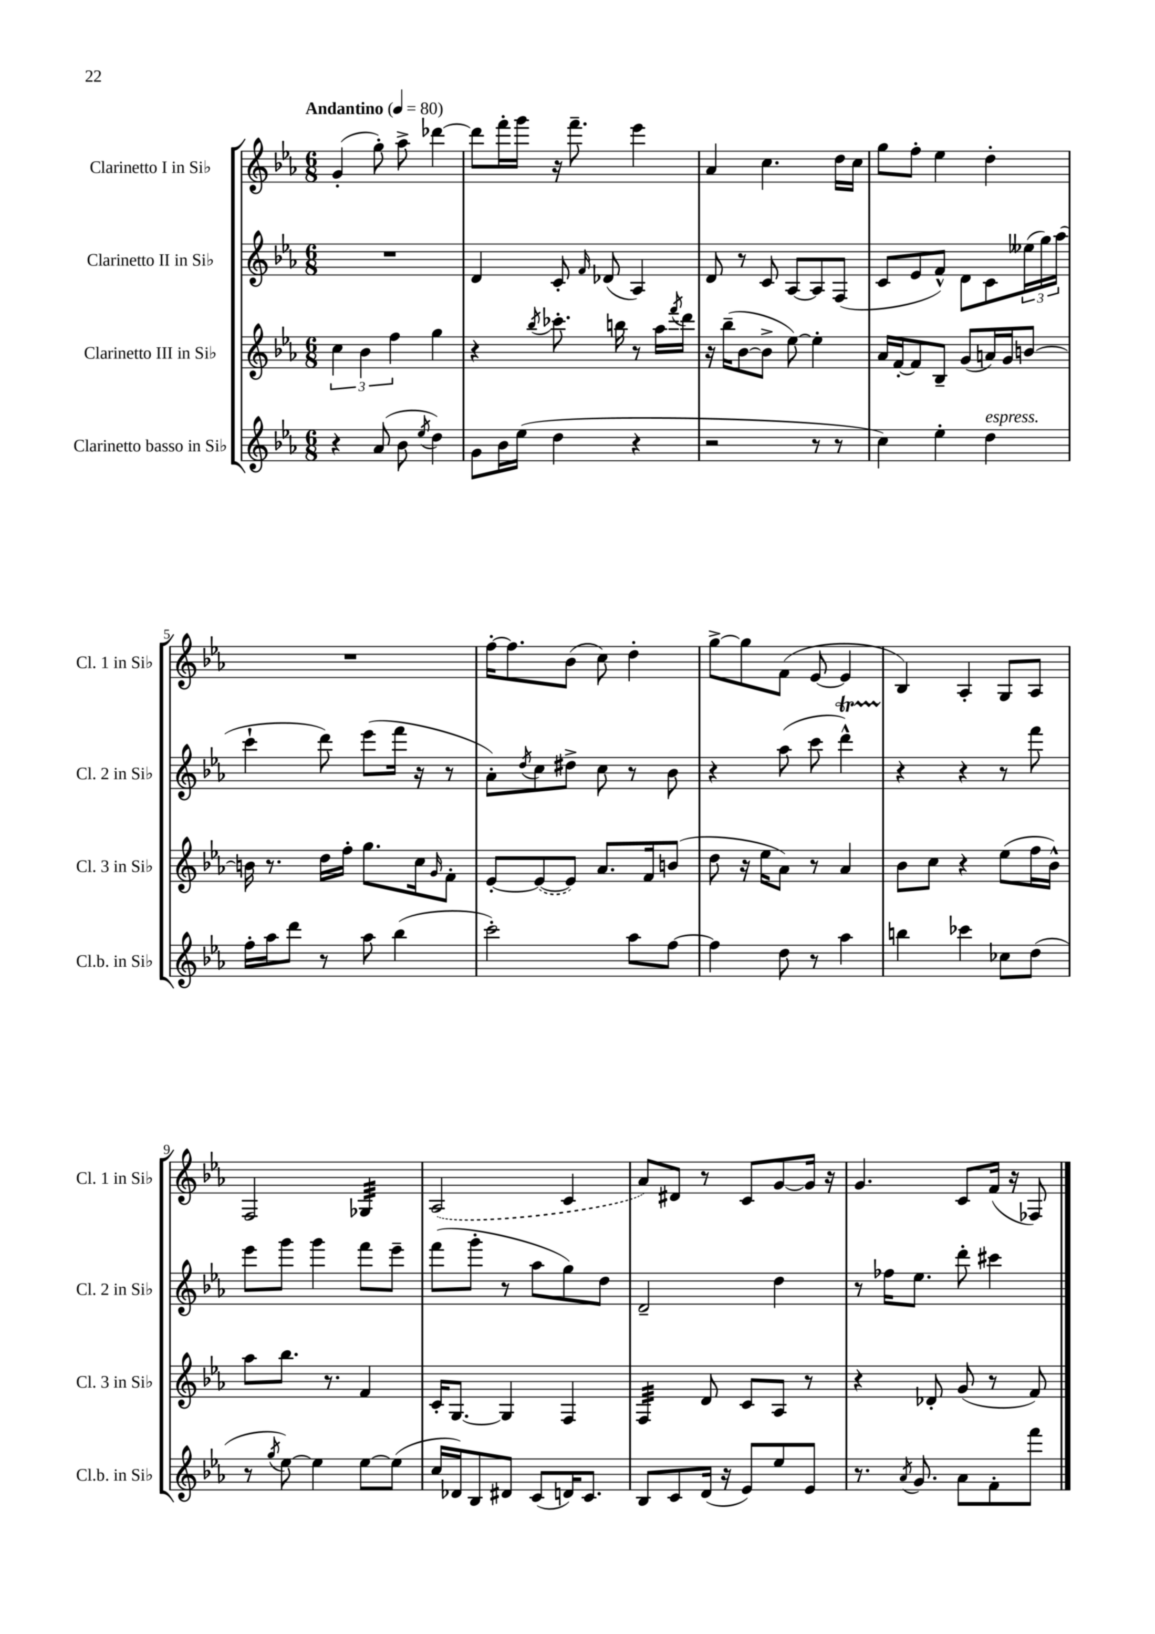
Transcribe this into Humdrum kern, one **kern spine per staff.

**kern	**kern	**kern	**kern
*staff4	*staff3	*staff2	*staff1
*clefG2	*clefG2	*clefG2	*clefG2
*k[b-e-a-]	*k[b-e-a-]	*k[b-e-a-]	*k[b-e-a-]
*M6/8	*M6/8	*M6/8	*M6/8
*MM80	*MM80	*MM80	*MM80
4r	6cc	2.r	(4g'
.	6b-	.	.
(8a-	.	.	8gg')
.	6ff	.	.
8b-	.	.	8aa-^
8qee-	.	.	.
4dd)	4gg	.	[4ddd-
=	=	=	=
8g	4r	4d	8ddd-]
16b-	.	.	16fff'
(16ee-	.	.	16ggg
.	8qbb-	.	.
4dd	8.ccc-'	8c'	16r
.	.	.	8.fff~
.	.	16qqf	.
.	.	(8d-	.
.	16bb	.	.
4r	8r	4A-)	4eee-
.	16aa-	.	.
.	8qfff	.	.
.	16ddd	.	.
=	=	=	=
2r	16r	8d	4a-
.	(16bb-~	.	.
.	[8b-	8r	.
.	8b-^]	8c	4.cc
.	[8ee-)	[8A-	.
8r	4ee-']	8A-]	.
8r	.	(8F	16dd
.	.	.	16cc
=	=	=	=
4cc)	16a-	8c	8gg
.	[16f'	.	.
.	8f]	8e-	8ff'
4ee-'	8B-~	8f^^)	4ee-
.	(8g	8d	.
4dd	16a)	8c	4dd'
.	16g	.	.
.	[8b	(24ee--	.
.	.	24gg)	.
.	.	(24aa-	.
=	=	=	=
16ff'	16b]	4ccc`	2.r
16aa-	8.r	.	.
8ddd	.	.	.
8r	16dd	8ddd)	.
.	16ff'	.	.
8aa-	8.gg	(8eee-	.
(4bb-	.	16fff	.
.	16cc	16r	.
.	16qqg	.	.
.	8f'	8r	.
=	=	=	=
2ccc')	[8e-'	8a-')	[16ff'
.	.	.	8.ff]
.	.	8qdd	.
.	(8e-_	8cc	.
.	8e-])	8dd#^	(8b-
.	8.a-	8cc	8cc)
8aa-	.	8r	4dd'
.	16f	.	.
[8ff	(8b	8b-	.
=	=	=	=
4ff]	8dd	4r	[8gg^
.	16r	.	8gg]
.	16ee-	.	.
8dd	8a-)	(8aa-	(8f
8r	8r	8ccc	[8e-
4aa-	4a-	4ddd^^)	4e-]
=	=	=	=
4bb	8b-	4r	4B-)
.	8cc	.	.
4ccc-	4r	4r	4A-'
8cc-	(8ee-	8r	8G
(8dd	16ff	8fff	8A-
.	16b-^^)	.	.
=	=	=	=
8r	8aa-	8eee-	2F
8qgg	.	.	.
[8ee-)	8.bb-	8ggg	.
4ee-]	.	4ggg	.
.	8.r	.	.
[8ee-	4f	8fff	4G-
(8ee-]	.	8eee-~	.
=	=	=	=
16cc	16c'	(8fff	(2A-
16d-)	[8.G	.	.
8B-	.	8ggg'	.
8d#	4G]	8r	.
(8c	.	8aa-	.
16d)	4F	8gg)	4c
8.c	.	.	.
.	.	8dd	.
=	=	=	=
8B-	4F	2d~	8a-)
8c	.	.	8d#
(16d	8d	.	8r
16r	.	.	.
8e-)	8c	.	8c
8ee-	8A-	4dd	[8g
8e-	8r	.	16g]
.	.	.	16r
=	=	=	=
8.r	4r	8r	4.g
.	.	16ff-	.
8qa-	.	.	.
8.g	.	8.ee-	.
.	8d-'	.	.
8a-	(8g	8ddd'	8c
8f'	8r	4ccc#	(16f
.	.	.	16r
8fff	8f)	.	8F-)
==	==	==	==
*-	*-	*-	*-
